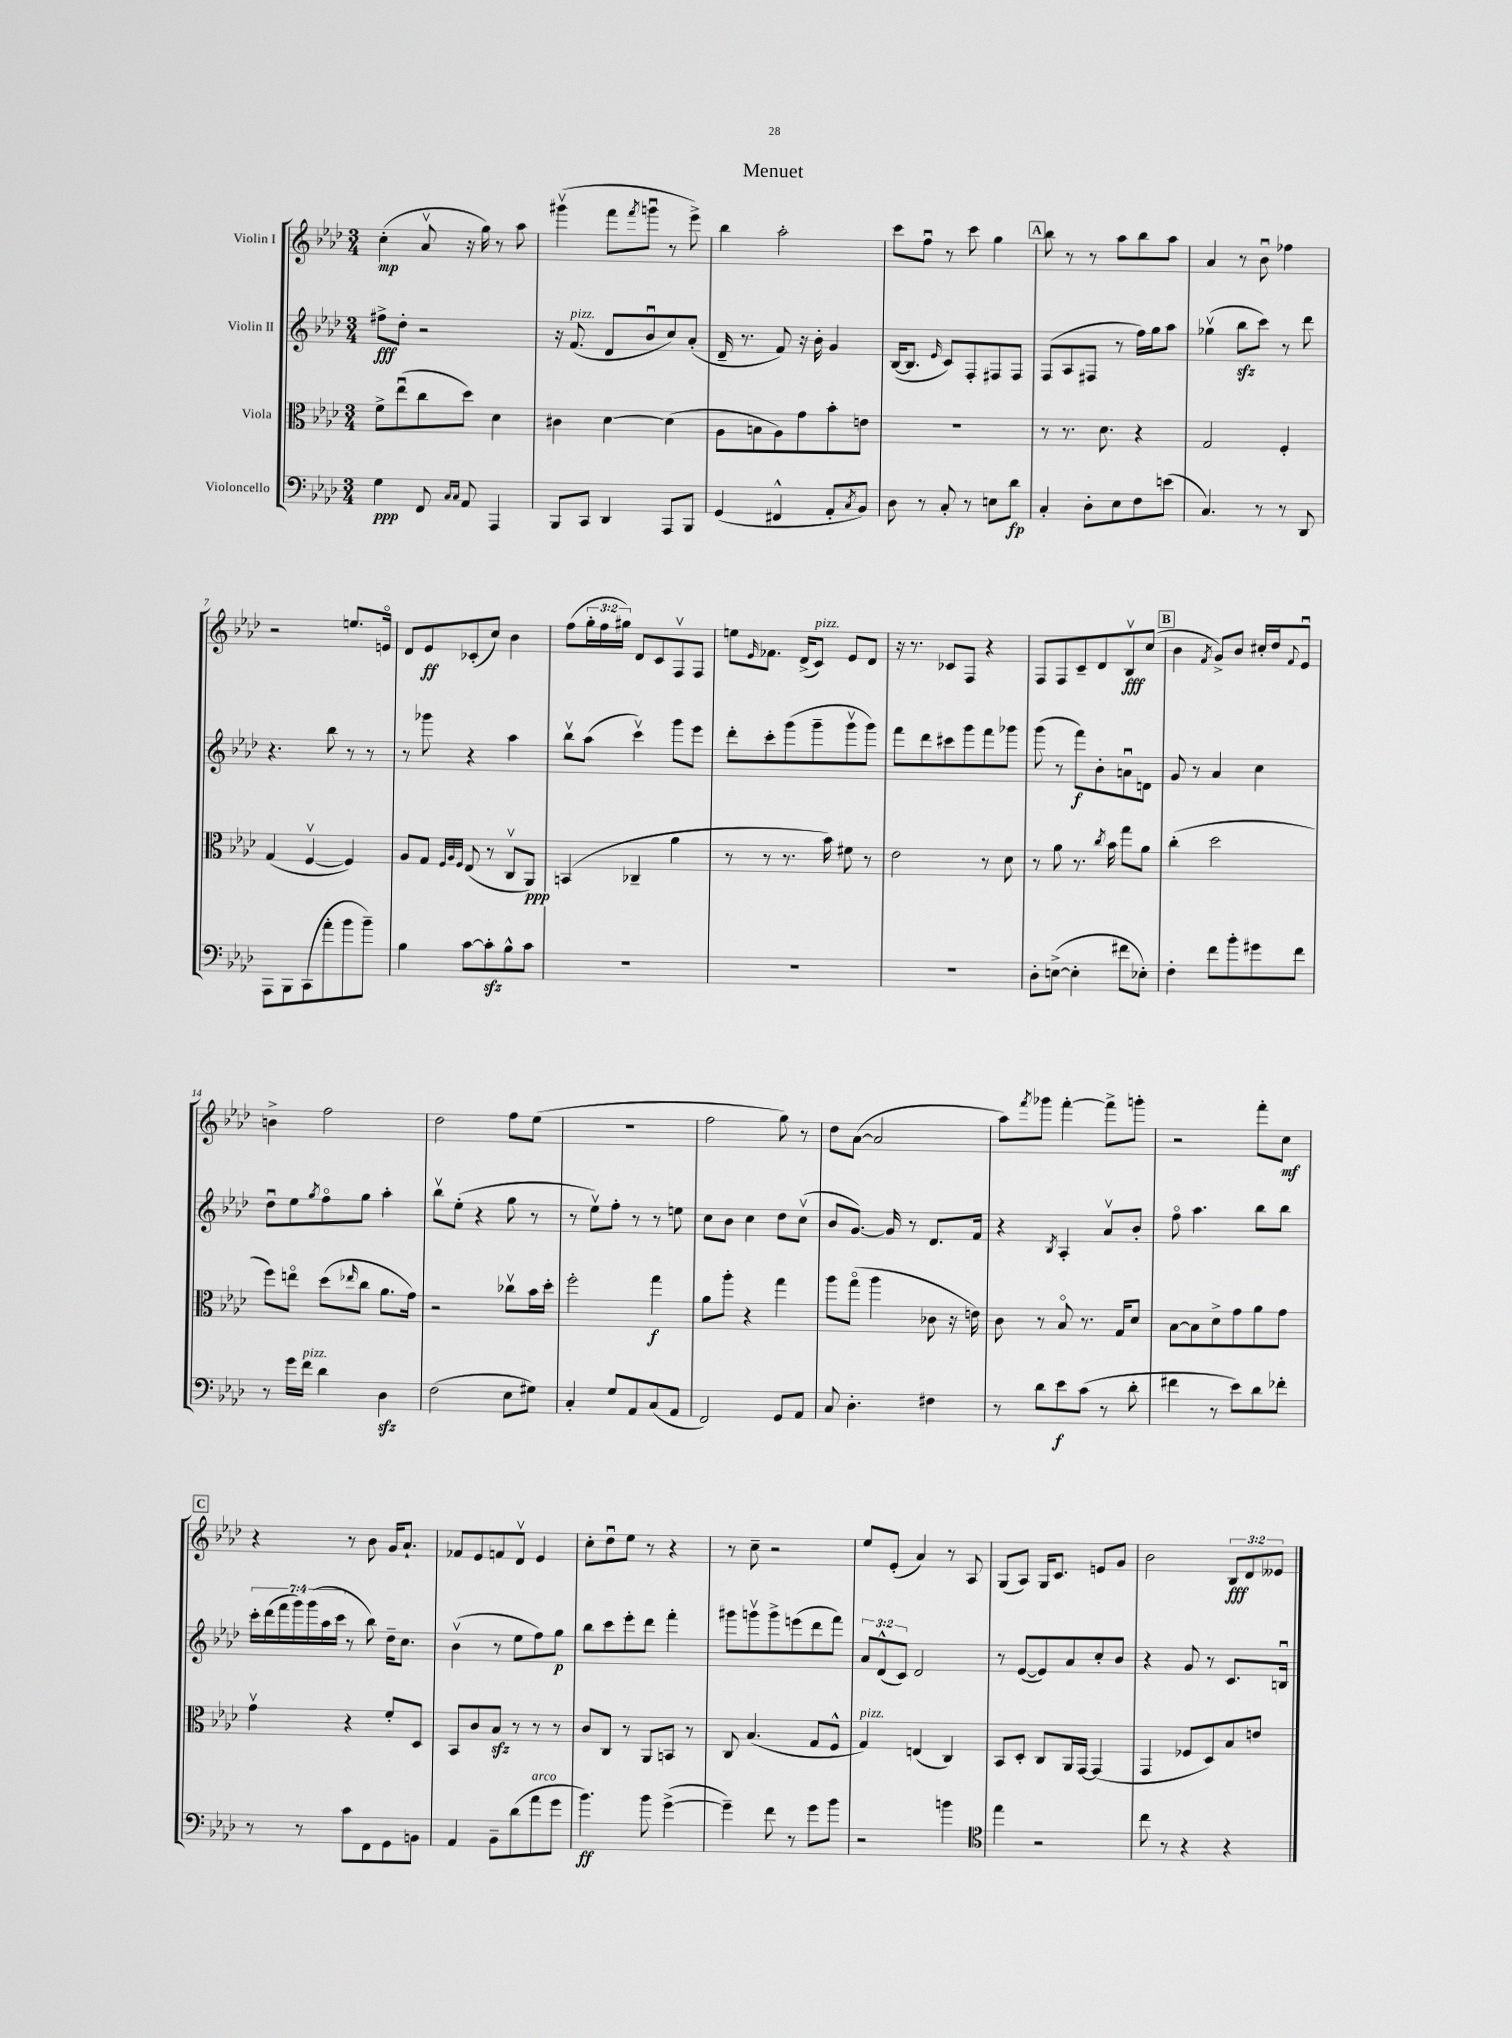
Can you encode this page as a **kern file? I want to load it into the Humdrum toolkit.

**kern	**kern	**kern	**kern
*staff4	*staff3	*staff2	*staff1
*clefF4	*clefC3	*clefG2	*clefG2
*k[b-e-a-d-]	*k[b-e-a-d-]	*k[b-e-a-d-]	*k[b-e-a-d-]
*M3/4	*M3/4	*M3/4	*M3/4
4G	8f^	8ff#^	(4cc'
.	(8ee-u	8dd-'	.
8FF	8cc	2r	8a-v
16qqC	.	.	.
16qqC	.	.	.
8AA-	8dd-)	.	16r
.	.	.	16gg)
4AAA-	4d-	.	8r
.	.	.	8aa-
=	=	=	=
8BBB-	4c#	16r	(4ggg#v
.	.	(8.f	.
8CC	.	.	.
4DD-	[4d-	8d-	8fff
.	.	.	8qfff
.	.	8b-u	8gggu
8AAA-	(4d-]	8cc)	8r
8BBB-	.	(8a-'	8eee-^)
=	=	=	=
(4GG	8A-	16d-~	4bb-
.	.	8.r	.
.	8B	.	.
4FF#^^	8A-)	8f)	2aa-'
.	8g	16r	.
.	.	16b-'	.
8AA-'	8b-'	4g	.
8qC	.	.	.
8BB-)	8e	.	.
=	=	=	=
8D-	2.r	([16B-	8ccc
.	.	8.B-]	.
8r	.	.	8ffu
.	.	16qqe-	.
8C'	.	8c)	8r
8r	.	8F'	8ccc
8E	.	8F#	4gg
8d-	.	8F#	.
=	=	=	=
4C'	8r	(8F	8bb-
.	8.r	8A-	8r
8D-'	.	8F#	8r
.	8.d-	.	.
8E-	.	8r	8aa-
8F	4r	16ff)	8bb-
.	.	16gg	.
(8e	.	8aa-	8aa-
=	=	=	=
4.C)	2G	(4gg-v	4a-
.	.	8bb-	8r
8r	.	8ccc)	8b-u
8r	4F'	8r	4ff-
8DD-	.	8ddd-	.
=	=	=	=
8AAA-	(4G	4.r	2r
8BBB-	.	.	.
(8CC	[4Fv	.	.
8a-'	.	8bb-	.
8b-	4F])	8r	8.ee
8b-~)	.	8r	.
.	.	.	16eo
=	=	=	=
4B-	8A-	8r	8d-
.	8G	8ggg-	8e-
.	32qqF	.	.
.	32qqA-	.	.
.	32qqF	.	.
[8c	(8E-	4r	(8c-'
8c']	8r	.	8cc)
8B-^^	8Cv	4aa-	4b-
8c	8AA-)	.	.
=	=	=	=
2.r	(4BB	8bb-v	(8ff
.	.	(8aa-	24gg'
.	.	.	24ff
.	.	.	24gg#)
.	4C-~	4cccv)	8d-
.	.	.	8c
.	4a-	8ggg	8Fv
.	.	8eee-	8F
=	=	=	=
2.r	8r	8ddd-'	8ee
.	.	.	16qqe-
.	8r	8ccc'	8.f-
.	8.r	(8ggg	.
.	.	.	(16d-^
.	.	8ggg~	8c)
.	16b-)	.	.
.	8f#	8gggv	8e-
.	8r	8ggg)	8d-
=	=	=	=
2.r	2e-	8fff	16r
.	.	.	8.r
.	.	8ddd-	.
.	.	8ccc#	8c-
.	.	8ggg	8F
.	8r	8fff	4r
.	8d-	8ggg-	.
=	=	=	=
8D-'	8r	(8ggg	8F
([8E^	8a-	8r	8F
4E']	8.r	8fff)	8c~
.	.	8b-'	8d-
.	8qcc	.	.
.	16b-	.	.
8f#	8gg	8au	8B-v
8E-')	8a-	8d	(8cc
=	=	=	=
4F'	(4cc'	8g	4b-
.	.	8r	.
.	.	.	8qf
8f	2dd-	4a-	8g^)
8b-'	.	.	8b-
8g#	.	4cc	16cc#'
.	.	.	16dd-
.	.	.	8qqf
8f	.	.	8e-u
=	=	=	=
8r	8ff)	8dd-u	4b^
16g	8eeo	8ee-	.
16f	.	.	.
.	.	8qgg	.
4d-	(8dd-	8ffo	2ff
.	16qqee-	.	.
.	8cc	8gg	.
4D-	8.a-	4aa-'	.
.	16g)	.	.
=	=	=	=
(2F	2r	8bb-v	2dd-
.	.	(8ee-'	.
.	.	4r	.
8E-	8cc-v	8gg	8ff
8G#)	16b-	8r	(8ee-
.	16dd-'	.	.
=	=	=	=
4C'	2ff'	8r	2.r
.	.	8ee-v)	.
8G	.	8ff'	.
8AA-	.	8r	.
(8C	4gg	8r	.
8AA-	.	8ee	.
=	=	=	=
2FF)	8a-	8cc	2ff
.	8aa-'	8b-	.
.	4r	4cc	.
8GG	4gg	8dd-	8gg)
8AA-	.	(8ccv	8r
=	=	=	=
8C	8aa-	8b-	8dd-
4.D-'	(8ggo	[8.g)	([8a-
.	4aa-	.	2a-]
.	.	16g]	.
.	.	8r	.
4F#	8c-	8.d-	.
.	16r	.	.
.	16e)	16f	.
=	=	=	=
8r	8c	4r	8aa-)
.	.	.	8qfff
8d-	8r	.	8ggg-
.	.	8qB-	.
8e-	8B-o	4A-'	[4fff'
(8c	8.r	.	.
8r	.	8a-v	8fff^]
.	16G	.	.
8d-'	8d-	8b-'	8ggg'
=	=	=	=
4f#	[8B-	8ffo	2r
.	8B-]	4.aa-	.
8r	8d-^	.	.
8e-)	8g	.	.
8d-	8a-	8bb-	8fff'
8f-'	8g	8bb-	8cc
=	=	=	=
8r	4gv	28ccc'	4r
.	.	(28ddd-	.
.	.	28fff	.
.	.	28ggg)	.
8r	.	.	.
.	.	(28ggg	.
.	.	28aa-	.
.	.	28ccc	.
8c	4r	8r	8r
8FF	.	8bb-)	8b-
8GG	8f'	16dd-~	16g
.	.	8.cc	8.a-`
8BB	8D-	.	.
=	=	=	=
4AA-	8BB-	(4b-v	8f-
.	8c	.	8e-
8BB-~	8B-	8r	8f
(8d-	8r	8ee-	8d-v
8a-	8r	8ff)	4e-
8g	8r	8gg	.
=	=	=	=
4.b-)	8c	8bb-	8cc'
.	8C	8ccc	8dd-u
.	8r	8eee-'	8ee-
8b-	8AA-	8ddd-	8r
([4g^	8BB	4fff'	4r
.	8r	.	.
=	=	=	=
4g~])	8C	8ggg#	8r
.	(4.B-	8gggv	8cc~
8f	.	8ggg^	2r
8r	.	(8eee	.
8g	8G	8ddd-	.
8b-	8F^^	8fff)	.
=	=	=	=
2r	4G)	12a-	8ee-
.	.	(12d-^^	.
.	.	.	(8e-'
.	.	12c)	.
.	(4E	2d-	4a-)
4b	4C)	.	8r
.	.	.	8A-
=	=	=	=
*clefC4	*	*	*
4ee-	8BB-	8r	(8G
.	8D-'	([8e-	8A-)
2r	8C	8e-])	16G
.	.	.	8.c
.	16AA-	8a-	.
.	[16GG	.	.
.	(4GG]	8cc'	8e
.	.	8b-	8g
=	=	=	=
8cc	4GG	4r	2b-
8r	.	.	.
4r	8F-	8g	.
.	8D-)	8r	.
4r	8B-	8.c	12B-
.	.	.	12d-
.	8e	.	.
.	.	.	12e--
.	.	16Bu	.
==	==	==	==
*-	*-	*-	*-
